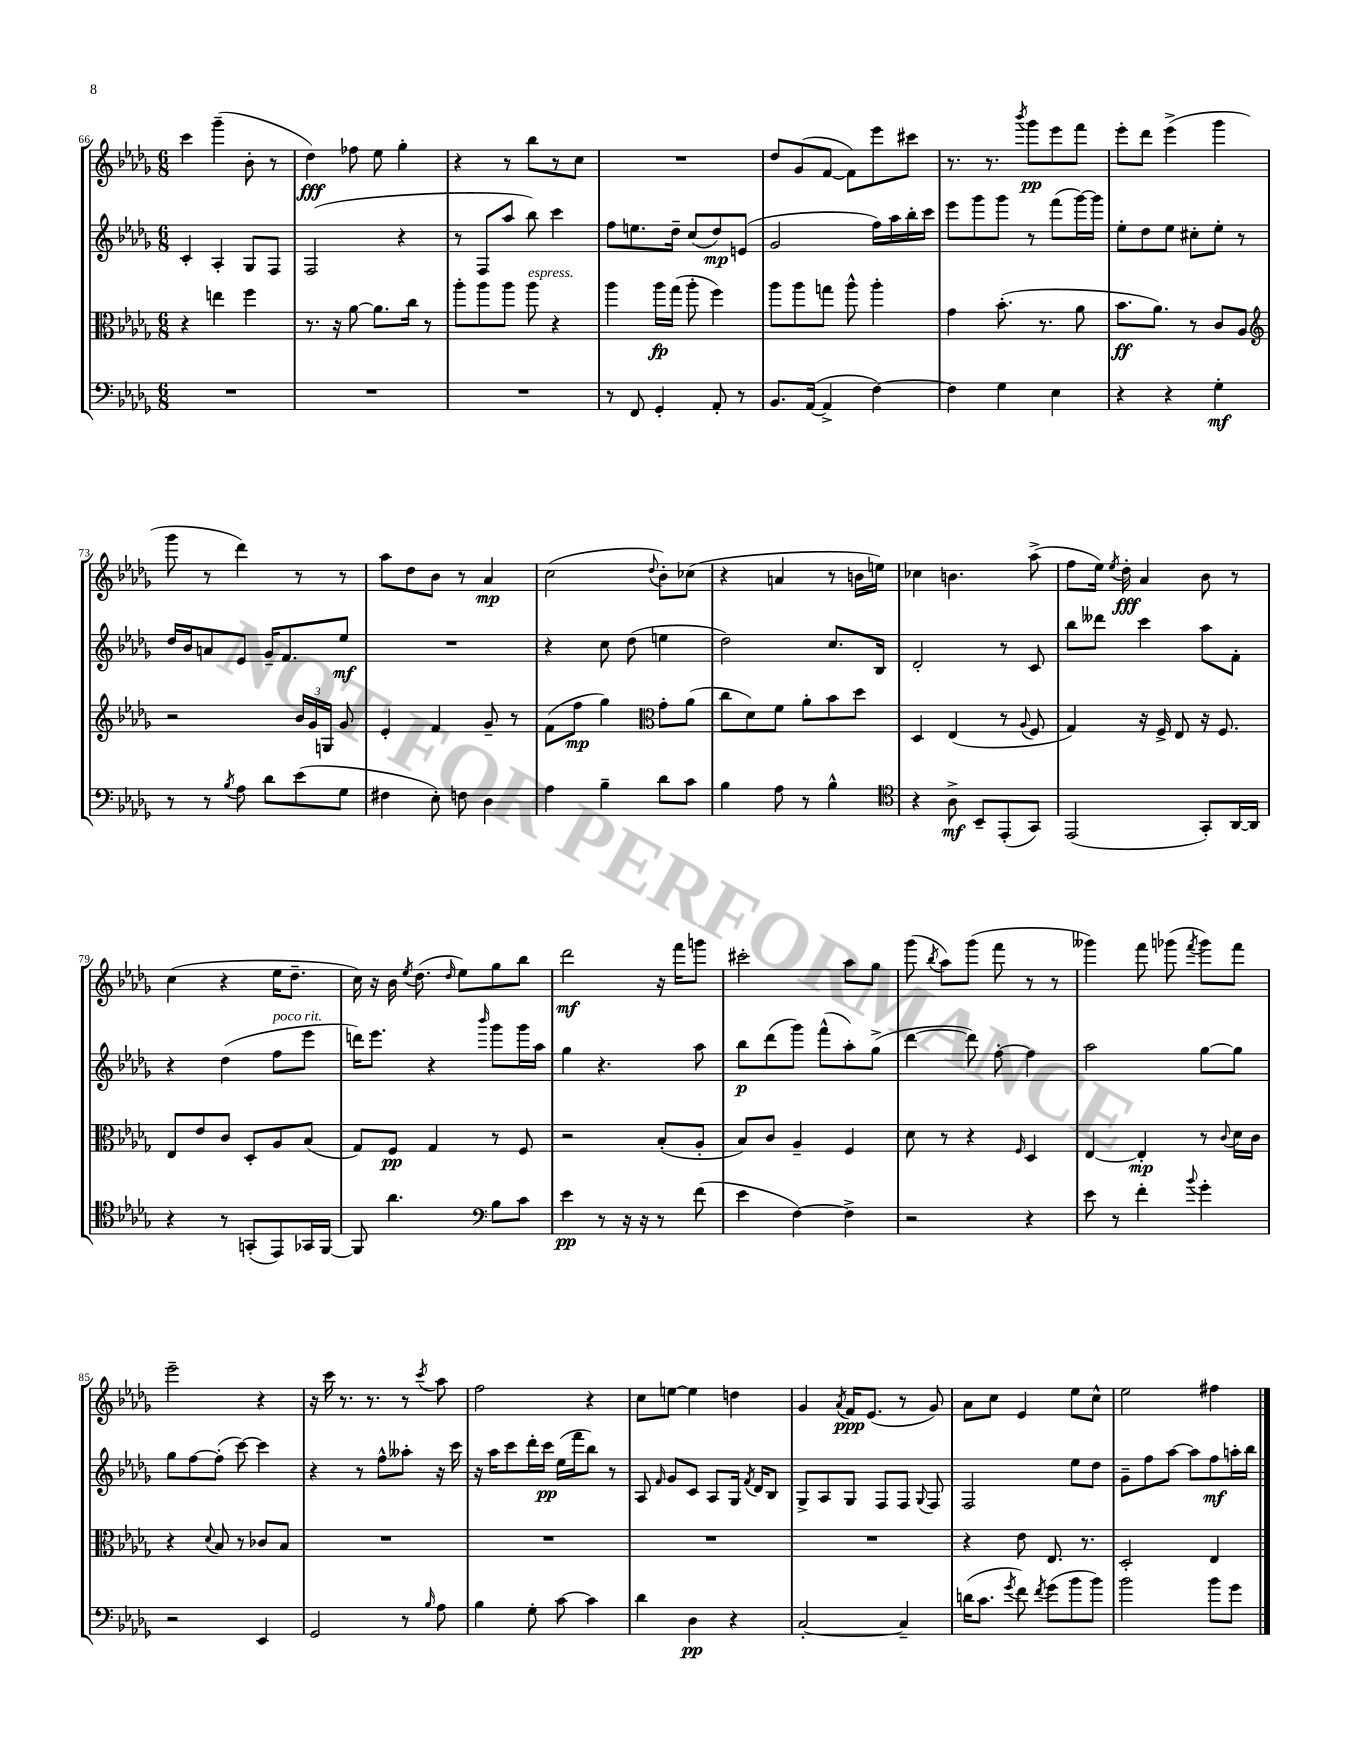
<<
\new StaffGroup <<
\new Staff = "s0" {
    \clef treble \key des \major \numericTimeSignature \time 6/8
    \autoBeamOff c'''4 ges'''4--( bes'8-. r8 |
    des''4\fff) fes''8 ees''8 ges''4-. |
    r4 r8 bes''8[ r8 c''8] |
    R2. |
    des''8[ ges'8( f'8]~ f'8[) ees'''8 cis'''8] |
    r8. r8. \acciaccatura { bes'''8 } ges'''8[\pp ees'''8 f'''8] |
    ees'''8[-. des'''8] ees'''4->( ges'''4 |
    ges'''8 r8 des'''4) r8 r8 |
    aes''8[ des''8 bes'8] r8 aes'4\mp |
    c''2( \appoggiatura { des''8 } bes'8[-.) ces''8]( |
    r4 a'4 r8 b'16[ e''16]) |
    ces''4 b'4. aes''8->( |
    f''8[ ees''16]) \acciaccatura { ees''8 } des''16-.\fff aes'4 bes'8 r8 |
    c''4( r4 ees''16[ des''8.]-- |
    c''16) r16 bes'16 \acciaccatura { ees''8 } des''8.( \grace { des''16 } ees''8[) ges''8 bes''8] |
    des'''2\mf r16 f'''16[ g'''8] |
    cis'''2-. aes''8[ ges''8] |
    ges'''8( \acciaccatura { bes''8 } aes''8[) ges'''8]( f'''8 r8 r8 |
    geses'''4) f'''8 ges'''8( \acciaccatura { f'''8 } ges'''8[) f'''8] |
    ees'''2-- r4 |
    r16 c'''16 r8. r8. r8 \acciaccatura { c'''8 } aes''8 |
    f''2 r4 |
    c''8[ e''8]~ e''4 d''4 |
    ges'4 \acciaccatura { aes'8 } f'16[\ppp ees'8.]( r8 ges'8) |
    aes'8[ c''8] ees'4 ees''8[ c''8]-^ |
    ees''2 fis''4 \bar "|." |
}
\new Staff = "s1" {
    \clef treble \key des \major \numericTimeSignature \time 6/8
    \autoBeamOff c'4-. aes4-. ges8[ f8] |
    f2( r4 |
    r8 f8[ aes''8] bes''8) c'''4 |
    f''8[ e''8. des''16]-- c''8[( des''8\mp) e'8]( |
    ges'2 f''16[) aes''16 bes''16-. c'''16] |
    ees'''8[ ges'''8 ges'''8] r8 f'''8[( ges'''16~) ges'''16] |
    ees''8[-. des''8 ees''8] cis''8[-. ees''8]-. r8 |
    des''16[ bes'16 a'8 ees'8] ges'16[-- f'8. ees''8]\mf |
    R2. |
    r4 c''8 des''8( e''4 |
    des''2) c''8.[ bes16] |
    des'2-. r8 c'8 |
    bes''8[ deses'''8] c'''4 aes''8[ f'8]-. |
    r4 des''4( f''8[^\markup { \italic "poco rit." } ees'''8] |
    d'''16[) ees'''8.] r4 \grace { bes'''16 } ges'''8[ ges'''16 aes''16] |
    ges''4 r4. aes''8 |
    bes''8[\p des'''8( ges'''8]) f'''8[-^( aes''8-.) ges''8]->( |
    des'''4~ des'''8) f''8~-. f''4 |
    aes''2 ges''8[~ ges''8] |
    ges''8[ f''8~ f''8]-.( c'''8~) c'''4 |
    r4 r8 f''8[-^ aeses''8]-. r16 c'''16 |
    r16 aes''16[ c'''8 des'''16-. c'''16]\pp ees''16[( f'''16 bes''8]) r8 |
    aes8 \grace { f'16 } ges'8[ c'8] aes8[ ges16] \acciaccatura { f'8 } des'16[ bes8] |
    ges8[-> aes8 ges8] f8[ f8] \appoggiatura { ges8 } f8 |
    f2 ees''8[ des''8] |
    ges'8[-- f''8 aes''8]~ aes''8[ f''8\mf a''16-. bes''16] \bar "|." |
}
\new Staff = "s2" {
    \clef alto \key des \major \numericTimeSignature \time 6/8
    \autoBeamOff r4 e''4 f''4 |
    r8. r16 aes'8~ aes'8.[ c''16] r8 |
    aes''8[-. aes''8 aes''8] aes''8^\markup { \italic "espress." } r4 |
    aes''4 aes''16[\fp ges''16]( aes''8-. f''4) |
    aes''8[ aes''8 g''8] aes''8-^ aes''4-. |
    ges'4 bes'8.-.( r8. aes'8 |
    bes'8.[\ff aes'8.]) r8 c'8[ aes8] |
    \clef treble r2 \tuplet 3/2 { bes'16[ ges'16 g16] } ges'8 |
    ees'4-. f'4 ges'8-- r8 |
    f'8[( f''8]\mp ges''4) \clef alto ges'8[-. aes'8]( |
    c''8[ des'8) f'8] aes'8[-. bes'8 des''8] |
    des4 ees4( r8 \appoggiatura { aes8 } f8 |
    ges4) r16 f16-> ees8 r16 f8. |
    ees8[ ees'8 c'8] des8[-. aes8 bes8]( |
    ges8[) f8]\pp ges4 r8 f8 |
    r2 bes8[-.( aes8]-. |
    bes8[) c'8] aes4-- f4 |
    des'8 r8 r4 \grace { f16 } des4 |
    ees4~ ees4-.\mp r8 \appoggiatura { c'8 } des'16[ c'16] |
    r4 \appoggiatura { des'8 } bes8 r8 ces'8[ bes8] |
    R2. |
    R2. |
    R2. |
    R2. |
    r4 ees'8 ees8. r8. |
    des2-. ees4 \bar "|." |
}
\new Staff = "s3" {
    \clef bass \key des \major \numericTimeSignature \time 6/8
    \autoBeamOff R2. |
    R2. |
    R2. |
    r8 f,8 ges,4-. aes,8-. r8 |
    bes,8.[ aes,16]~( aes,4-> f4~) |
    f4 ges4 ees4 |
    r4 r4 ges4-.\mf |
    r8 r8 \acciaccatura { bes8 } aes8 des'8[ ees'8( ges8] |
    fis4 ees8-.) f8 des4 |
    aes4 bes4-- des'8[ c'8] |
    bes4 aes8 r8 bes4-^ |
    \clef tenor r4 aes8->\mf bes,8[-- ees,8-.( ges,8]) |
    ees,2( ges,8[-.) aes,16~ aes,16] |
    r4 r8 g,8[-.( ees,8) ges,16 f,16]~ |
    f,8 aes'4. \clef bass bes8[ c'8] |
    ees'4\pp r8 r16 r16 r8 f'8( |
    ees'4 f4~) f4-> |
    r2 r4 |
    ees'8 r8 f'4-. \appoggiatura { bes'8 } ges'4-. |
    r2 ees,4 |
    ges,2 r8 \grace { bes16 } aes8 |
    bes4 ges8-. c'8~ c'4 |
    des'4 des4\pp r4 |
    c2~-. c4-- |
    d'16[( c'8.] \acciaccatura { ges'8 } f'8) \acciaccatura { f'8 } ges'8[( bes'8 bes'8]) |
    bes'2 bes'8[ ges'8] \bar "|." |
}
>>
>>
\layout { \context { \Score currentBarNumber = #66 } }
